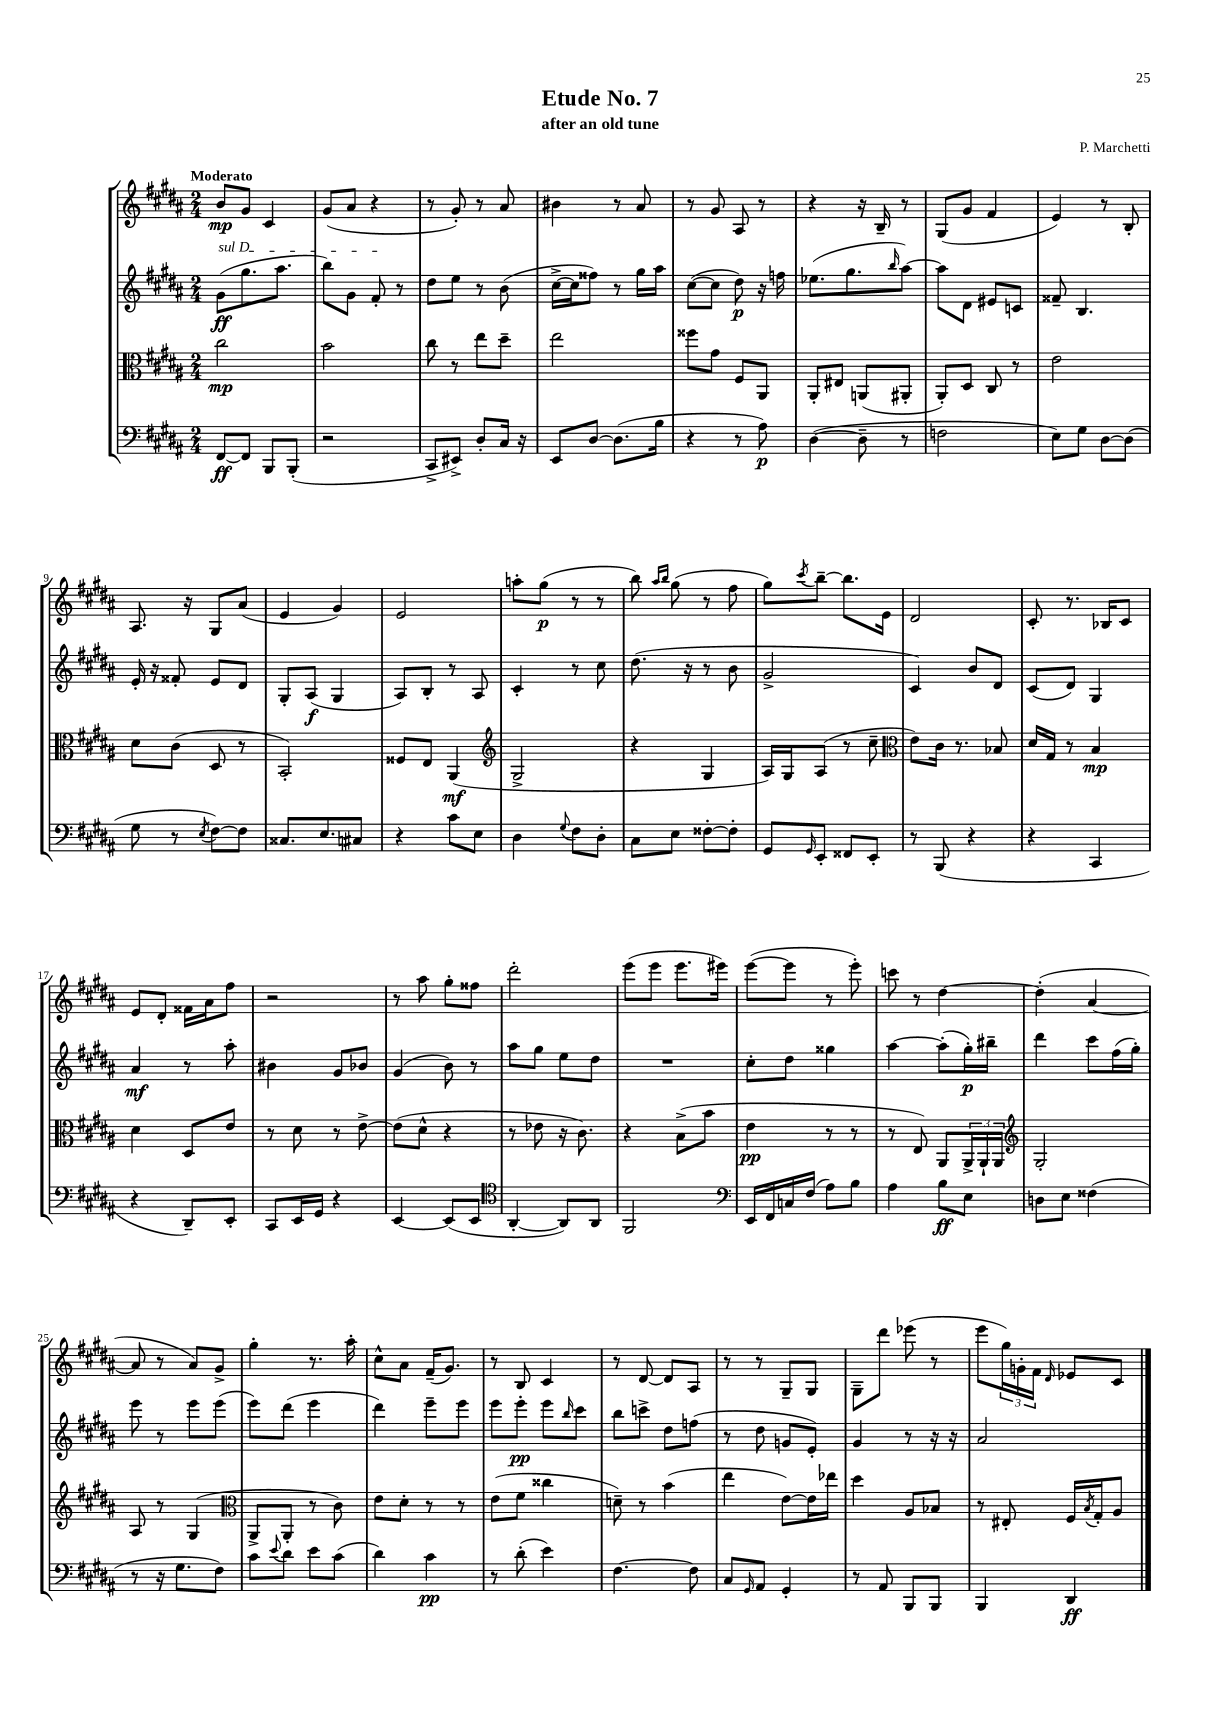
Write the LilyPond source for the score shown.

\header { title = "Etude No. 7" composer = "P. Marchetti" subtitle = "after an old tune" }
<<
\new StaffGroup <<
\new Staff = "s0" {
    \clef treble \key b \major \numericTimeSignature \time 2/4 \tempo "Moderato"
    b'8\mp gis'8 cis'4 |
    gis'8( ais'8 r4 |
    r8 gis'8-.) r8 ais'8 |
    bis'4 r8 ais'8 |
    r8 gis'8 ais8 r8 |
    r4 r16 b16-- r8 |
    gis8( gis'8 fis'4 |
    e'4) r8 b8-. |
    ais8. r16 gis8 ais'8( |
    e'4 gis'4) |
    e'2 |
    a''8-. gis''8\p( r8 r8 |
    b''8) \grace { ais''16 b''16 } gis''8( r8 fis''8 |
    gis''8) \acciaccatura { cis'''8 } b''8~-- b''8. e'16 |
    dis'2 |
    cis'8-. r8. bes16 cis'8 |
    e'8 dis'8-. fisis'16 ais'16 fis''8 |
    r2 |
    r8 ais''8 gis''8-. fisis''8 |
    dis'''2-. |
    e'''8( e'''8 e'''8. eis'''16) |
    e'''8~( e'''8 r8 e'''8-.) |
    c'''8 r8 dis''4~ |
    dis''4-.( ais'4~ |
    ais'8 r8 ais'8) gis'8-> |
    gis''4-. r8. ais''16-. |
    cis''8-^ ais'8 fis'16--( gis'8.) |
    r8 b8 cis'4 |
    r8 dis'8~ dis'8 ais8 |
    r8 r8 gis8-- gis8 |
    gis8-- dis'''8 ees'''8( r8 |
    e'''8 \tuplet 3/2 { gis''16) g'16-. fis'16 } \grace { dis'16 } ees'8 cis'8 \bar "|." |
}
\new Staff = "s1" {
    \clef treble \key b \major \numericTimeSignature \time 2/4
    \once \override TextSpanner.bound-details.left.text = \markup { \italic "sul D" } gis'8\ff\startTextSpan( gis''8. ais''8. |
    b''8) gis'8 fis'8-.\stopTextSpan r8 |
    dis''8 e''8 r8 b'8( |
    cis''16~-> cis''16 fisis''8) r8 gis''16 ais''16 |
    cis''8~( cis''8 dis''8\p) r16 f''16 |
    ees''8.( gis''8. \grace { b''16 } ais''8~) |
    ais''8 dis'8 eis'8 c'8 |
    fisis'8-- b4. |
    e'16-. r16 fisis'8-. e'8 dis'8 |
    gis8-. ais8\f( gis4 |
    ais8) b8-. r8 ais8 |
    cis'4-. r8 cis''8 |
    dis''8.( r16 r8 b'8 |
    gis'2-> |
    cis'4) b'8 dis'8 |
    cis'8( dis'8) gis4 |
    ais'4\mf r8 ais''8-. |
    bis'4 gis'8 bes'8 |
    gis'4( b'8) r8 |
    ais''8 gis''8 e''8 dis''8 |
    R2 |
    cis''8-. dis''8 gisis''4 |
    ais''4~ ais''8-.( gis''16-.\p) bis''16-- |
    dis'''4 cis'''8 fis''16( gis''16-.) |
    e'''8 r8 e'''8 e'''8( |
    e'''8) dis'''8( e'''4 |
    dis'''4) e'''8-- e'''8 |
    e'''8 e'''8-.\pp e'''8 \grace { b''16 } cis'''8 |
    b''8 c'''8-> dis''8 f''8( |
    r8 dis''8 g'8 e'8-.) |
    gis'4 r8 r16 r16 |
    ais'2 \bar "|." |
}
\new Staff = "s2" {
    \clef alto \key b \major \numericTimeSignature \time 2/4
    cis''2\mp |
    b'2 |
    cis''8 r8 e''8 dis''8-- |
    e''2 |
    fisis''8 gis'8 fis8 ais,8 |
    ais,8-. eis8 a,8( ais,8-. |
    ais,8-.) dis8 cis8 r8 |
    e'2 |
    dis'8 cis'8( dis8 r8 |
    b,2-.) |
    fisis8 e8 ais,4\mf( |
    \clef treble gis2-> |
    r4 gis4 |
    ais16) gis16 ais8( r8 cis''8-- |
    \clef alto e'8) cis'16 r8. bes8 |
    dis'16 gis16 r8 b4\mp |
    dis'4 dis8 e'8 |
    r8 dis'8 r8 e'8~-> |
    e'8( dis'8-^ r4 |
    r8 ees'8 r16 cis'8.) |
    r4 b8->( b'8 |
    e'4\pp r8 r8 |
    r8 e8) ais,8 \tuplet 3/2 { ais,16-> ais,16-! ais,16 } |
    \clef treble gis2-. |
    ais8 r8 gis4( |
    \clef alto ais,8-> ais,8-. r8 cis'8) |
    e'8 dis'8-. r8 r8 |
    e'8( fis'8 cisis''4 |
    d'8--) r8 b'4( |
    e''4 e'8~) e'16 ees''16 |
    dis''4 ais8 bes8 |
    r8 eis8-. fis16 \acciaccatura { b8 } gis16-. ais8 \bar "|." |
}
\new Staff = "s3" {
    \clef bass \key b \major \numericTimeSignature \time 2/4
    fis,8~\ff fis,8 b,,8 b,,8-.( |
    r2 |
    cis,8-> eis,8->) dis8-. cis16 r16 |
    e,8 dis8~ dis8.( b16 |
    r4 r8 ais8\p) |
    dis4~( dis8-- r8 |
    f2 |
    e8) gis8 dis8~ dis8( |
    gis8 r8 \acciaccatura { e8 } fis8~) fis8 |
    cisis8. e8. cis8 |
    r4 cis'8 e8 |
    dis4 \appoggiatura { gis8 } fis8 dis8-. |
    cis8 e8 fisis8~-. fisis8-. |
    gis,8 \grace { gis,16 } e,8-. fisis,8 e,8-. |
    r8 b,,8( r4 |
    r4 cis,4 |
    r4 dis,8--) e,8-. |
    cis,8 e,16 gis,16 r4 |
    e,4~ e,8( e,8 |
    \clef tenor ais,4~-. ais,8) ais,8 |
    fis,2 |
    \clef bass e,16 fis,16 c16 fis16( ais8) b8 |
    ais4 b8\ff e8 |
    d8 e8 fisis4( |
    r8 r16 gis8. fis8) |
    cis'8 \appoggiatura { e'8 } dis'8 e'8 cis'8( |
    dis'4) cis'4\pp |
    r8 dis'8-.( e'4) |
    fis4.~ fis8 |
    cis8 \grace { gis,16 } ais,8 gis,4-. |
    r8 ais,8 b,,8 b,,8 |
    b,,4 dis,4\ff \bar "|." |
}
>>
>>
